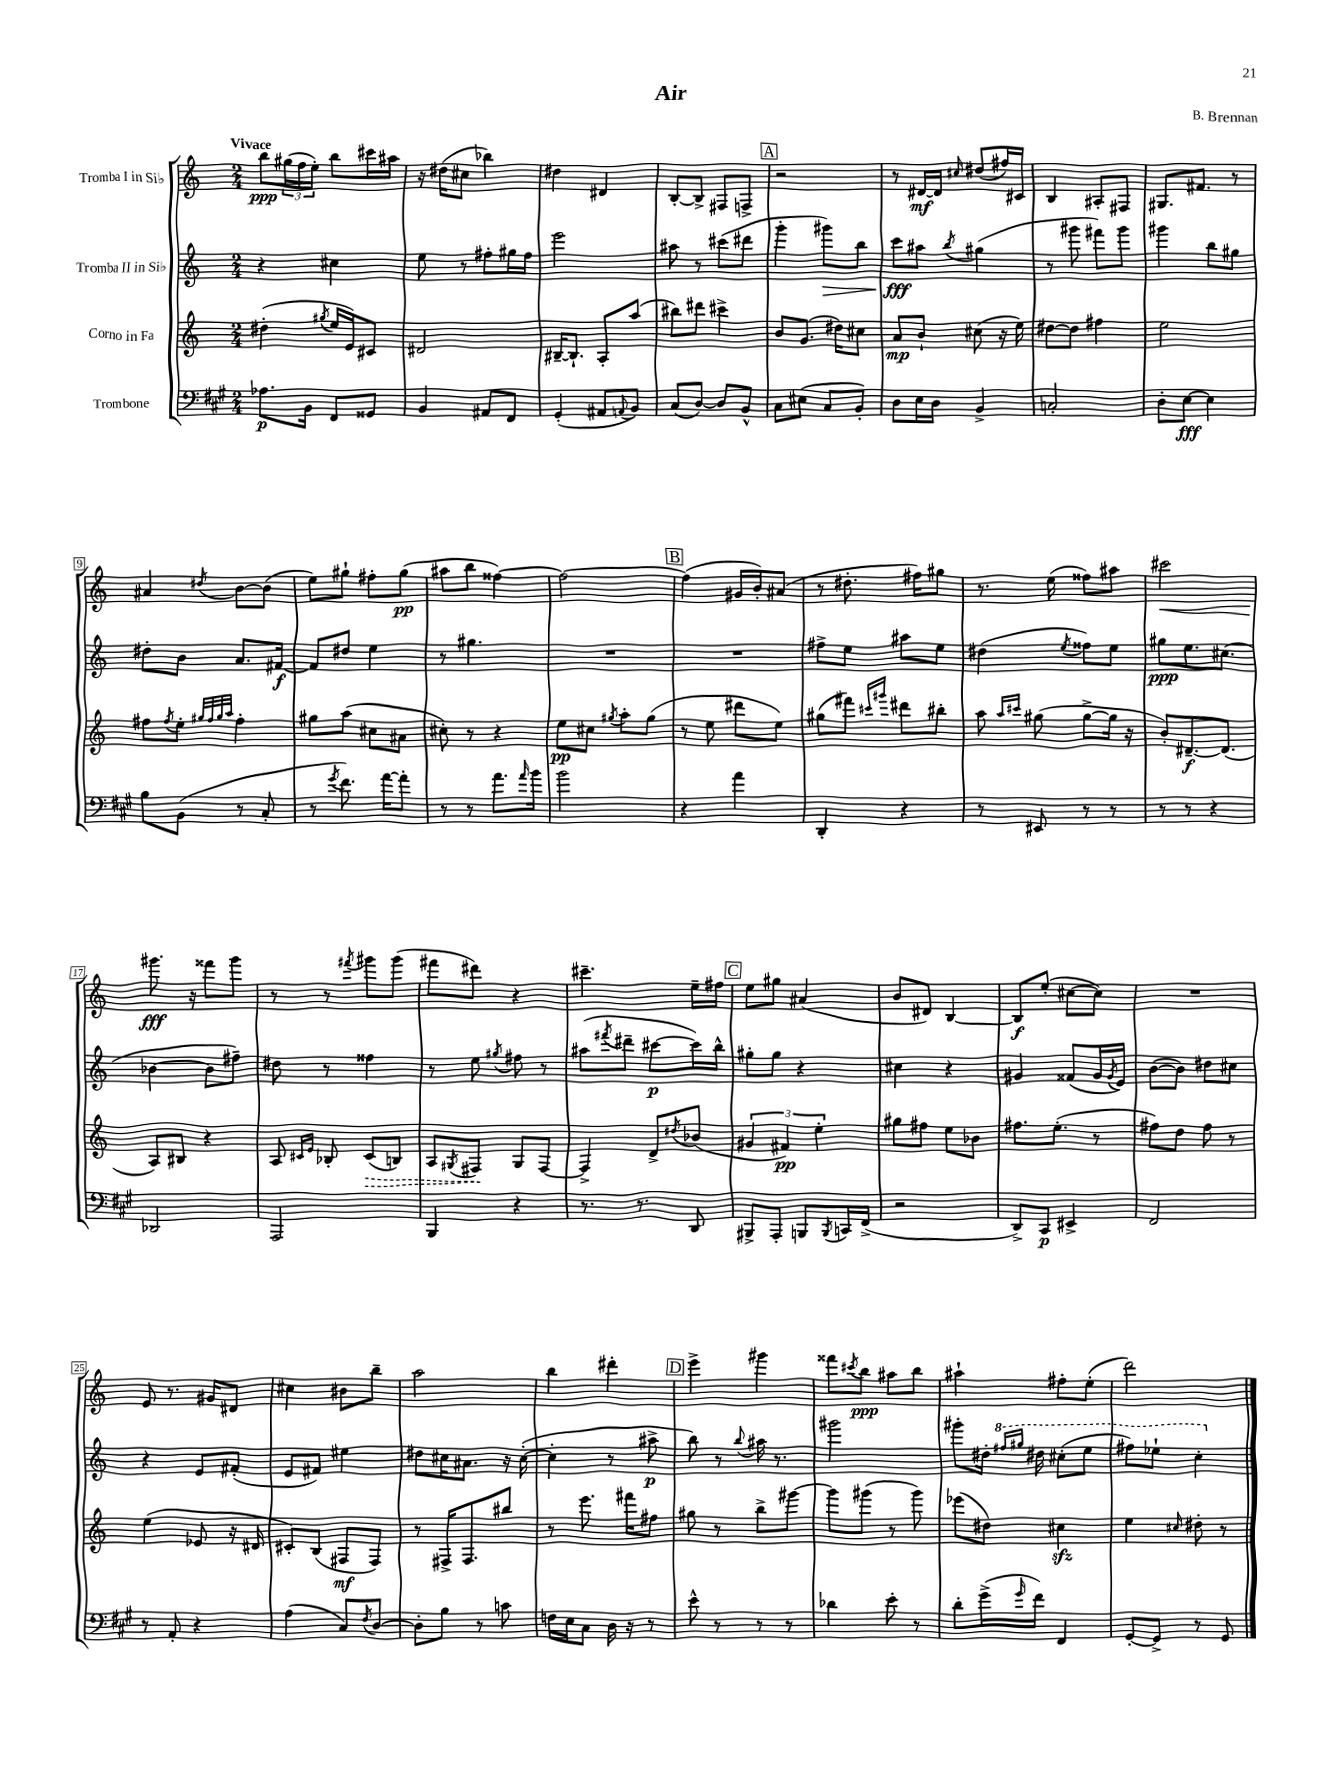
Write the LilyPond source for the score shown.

\header { title = "Air" composer = "B. Brennan" }
<<
\new StaffGroup <<
\new Staff = "s0" \with { instrumentName = "Tromba I in Sib" } {
    \clef treble \key c \major \numericTimeSignature \time 2/4 \tempo "Vivace"
    b''8\ppp \tuplet 3/2 { gis''16( f''16 e''16-.) } b''8 cis'''16 ais''16 |
    r16 dis''16( cis''8 bes''4) |
    dis''4 dis'4 |
    b8~-. b8-> fis8 f8-> |
    \mark \markup { \box "A" } r2 |
    r8 dis'16~\mf dis'16 \grace { cis''16 } dis''8( fis''16) cis'16 |
    b4 ais8-. fis8 |
    gis8. fis'8. r8 |
    ais'4 \acciaccatura { dis''8 } b'8~ b'8( |
    e''8) gis''8-! fis''8-. gis''8\pp( |
    ais''8 b''8 fisis''4~) |
    fisis''2~ |
    \mark \markup { \box "B" } fisis''4( gis'16 b'16-.) ais'8( |
    r8 dis''8.-. fis''16) gis''8 |
    r8. e''16( fisis''8) ais''8 |
    cis'''2\< |
    gis'''8.\fff\! r16 fisis'''8 gis'''8 |
    r8 r8 \acciaccatura { fis'''8 } gis'''8 gis'''8( |
    fis'''8 dis'''8) r4 |
    cis'''4.-- e''16-- fis''16 |
    \mark \markup { \box "C" } e''8 gis''8 ais'4( |
    b'8 dis'8) b4~ |
    b8\f e''8-.( cis''8~ cis''8) |
    R2 |
    e'8 r8. gis'16 dis'8 |
    cis''4 bis'8 b''8-- |
    a''2 |
    b''4 dis'''4-. |
    \mark \markup { \box "D" } e'''4-> gis'''4 |
    fisis'''8 \acciaccatura { cis'''8 } b''8\ppp ais''8 b''8 |
    ais''4-! fis''8-. e''8-.( |
    d'''2) \bar "|." |
}
\new Staff = "s1" \with { instrumentName = "Tromba II in Sib" } {
    \clef treble \key c \major \numericTimeSignature \time 2/4
    r4 cis''4 |
    e''8 r8 fis''8-. gis''16 fis''16 |
    e'''2 |
    ais''8 r8 cis'''8( dis'''8 |
    \mark \markup { \box "A" } g'''4-. gis'''8\>) b''8 |
    c'''8\fff\! ais''8 \acciaccatura { b''8 } gis''4( |
    r8 gis'''8 fis'''8) gis'''8 |
    gis'''4 b''8 gis''8 |
    dis''8-. b'8 a'8. fis'16~\f |
    fis'8 dis''8 e''4 |
    r8 gis''4. |
    R2 |
    \mark \markup { \box "B" } R2 |
    fis''8-> e''8 ais''8 e''8 |
    dis''4( \acciaccatura { e''8 } fisis''8) e''8 |
    gis''8\ppp e''8. cis''8.( |
    bes'4~ bes'8 fis''8--) |
    dis''8 r8 fisis''4 |
    r8 e''8 \acciaccatura { gis''8 } fis''8 r8 |
    ais''8( \acciaccatura { fis'''8 } dis'''8-- cis'''8~\p cis'''16) b''16-^ |
    \mark \markup { \box "C" } gis''8-. gis''8 r4 |
    cis''4 r4 |
    gis'4 fisis'8( gis'16 \acciaccatura { gis'8 } e'16) |
    b'8~( b'8) dis''8 cis''8 |
    r4 e'8 fis'8-.( |
    e'8 fis'8) eis''4 |
    dis''8 cis''16 ais'8. r16 cis''16~-.( |
    cis''4-. r8 ais''8->\p |
    \mark \markup { \box "D" } b''8) r8 \appoggiatura { b''8 } ais''16 r8. |
    gis'''2 |
    gis'''8-. dis''16-. \ottava #1 \grace { fis'''16 gis'''!16 } dis'''16 cis'''8-.( e'''8 |
    fis'''8) ees'''8-! c'''4-. \ottava #0 \bar "|." |
}
\new Staff = "s2" \with { instrumentName = "Corno in Fa" } {
    \clef treble \key c \major \numericTimeSignature \time 2/4
    dis''4-.( \acciaccatura { gis''8 } e''16 e'16) cis'8 |
    dis'2 |
    bis16~-- bis8.-! a8-. a''8( |
    bis''8) dis'''8 cis'''4-> |
    \mark \markup { \box "A" } b'8 g'8.( dis''16) cis''8 |
    a'8\mp b'8-! cis''8( r16 e''16) |
    dis''8~ dis''8 fis''4 |
    e''2 |
    fis''8 \acciaccatura { fis''8 } e''8-. \grace { gis''32 fis''32 gis''32 a''32 } fis''4-. |
    gis''8 a''8( cis''8 ais'8 |
    cis''8-.) r8 r4 |
    e''8\pp cis''8 \acciaccatura { gis''8 } a''8-. gis''8( |
    \mark \markup { \box "B" } r8 e''8 dis'''8 e''8) |
    gis''8( fis'''8) \grace { cis'''16 gis'''16 } dis'''8 bis''8-. |
    a''8 \grace { a''16 cis'''16 } gis''8( gis''8~-> gis''16 r16 |
    b'8-.) dis'8.~--\f dis'8.( |
    a8) bis8 r4 |
    a8 \grace { cis'16 e'16 } bes8-. \once \override Hairpin.style = #'dashed-line cis'8\>( b8) |
    a8 \acciaccatura { gis8 } fis8\! gis8 fis8~ |
    fis4-> d'8-> \acciaccatura { dis''8 } bes'8( |
    \mark \markup { \box "C" } \tuplet 3/2 { gis'4 fis'4\pp) e''4-. } |
    gis''8 fis''8 e''8 bes'8 |
    fis''8. e''8.-.( r8 |
    fis''8) d''8 fis''8 r8 |
    e''4( ees'8 r16 dis'16 |
    cis'8-.) b8( fis8\mf fis8) |
    r8 fis16-> fis8. bis''8 |
    r8 e'''8. fis'''16 fis''8 |
    \mark \markup { \box "D" } gis''8 r8 b''8-> gis'''8~ |
    gis'''8 gis'''8( r8 gis'''8) |
    ees'''8( dis''8) cis''4\sfz |
    e''4 \grace { cis''16 } dis''8-. r8 \bar "|." |
}
\new Staff = "s3" \with { instrumentName = "Trombone" } {
    \clef bass \key a \major \numericTimeSignature \time 2/4
    aes8.\p b,16 fis,8 gisis,8 |
    b,4 ais,8 fis,8 |
    gis,4-.( ais,8 \appoggiatura { a,8 } b,8) |
    cis8( d8~) d8 b,8-^ |
    \mark \markup { \box "A" } cis8 eis8( cis8 b,8-.) |
    d8 e16 d16 b,4-> |
    c2-. |
    d8-. e8~\fff e4 |
    b8 b,8( r8 cis8-. |
    r8 \acciaccatura { gis'8 } fis'8.) a'16~ a'8-. |
    r8 r8 a'8. \grace { a'16 } b'16 |
    b'2 |
    \mark \markup { \box "B" } r4 a'4 |
    d,4-. r4 |
    r8 eis,8 r8 r8 |
    r8 r8 r4 |
    des,2 |
    a,,2 |
    b,,4 r4 |
    r8. r8. d,8 |
    \mark \markup { \box "C" } bis,,8-> a,,8-. b,,8 \acciaccatura { b,,8 } c,16 fis,16->( |
    r2 |
    d,8->) cis,8\p eis,4-> |
    fis,2 |
    r8 a,8-. r4 |
    a4( cis8) \acciaccatura { fis8 } d8~ |
    d8-. b8 r8 c'8 |
    f16 e16 cis8 d16 r16 r8 |
    \mark \markup { \box "D" } e'8-^ r8 r8 r8 |
    des'4 e'8-. r8 |
    d'8-. gis'16->( \grace { gis'16 } fis'16) fis,4 |
    gis,8~-. gis,8-> r8 gis,8 \bar "|." |
}
>>
>>
\layout { \context { \Score \override BarNumber.stencil = #(make-stencil-boxer 0.1 0.3 ly:text-interface::print) } }
